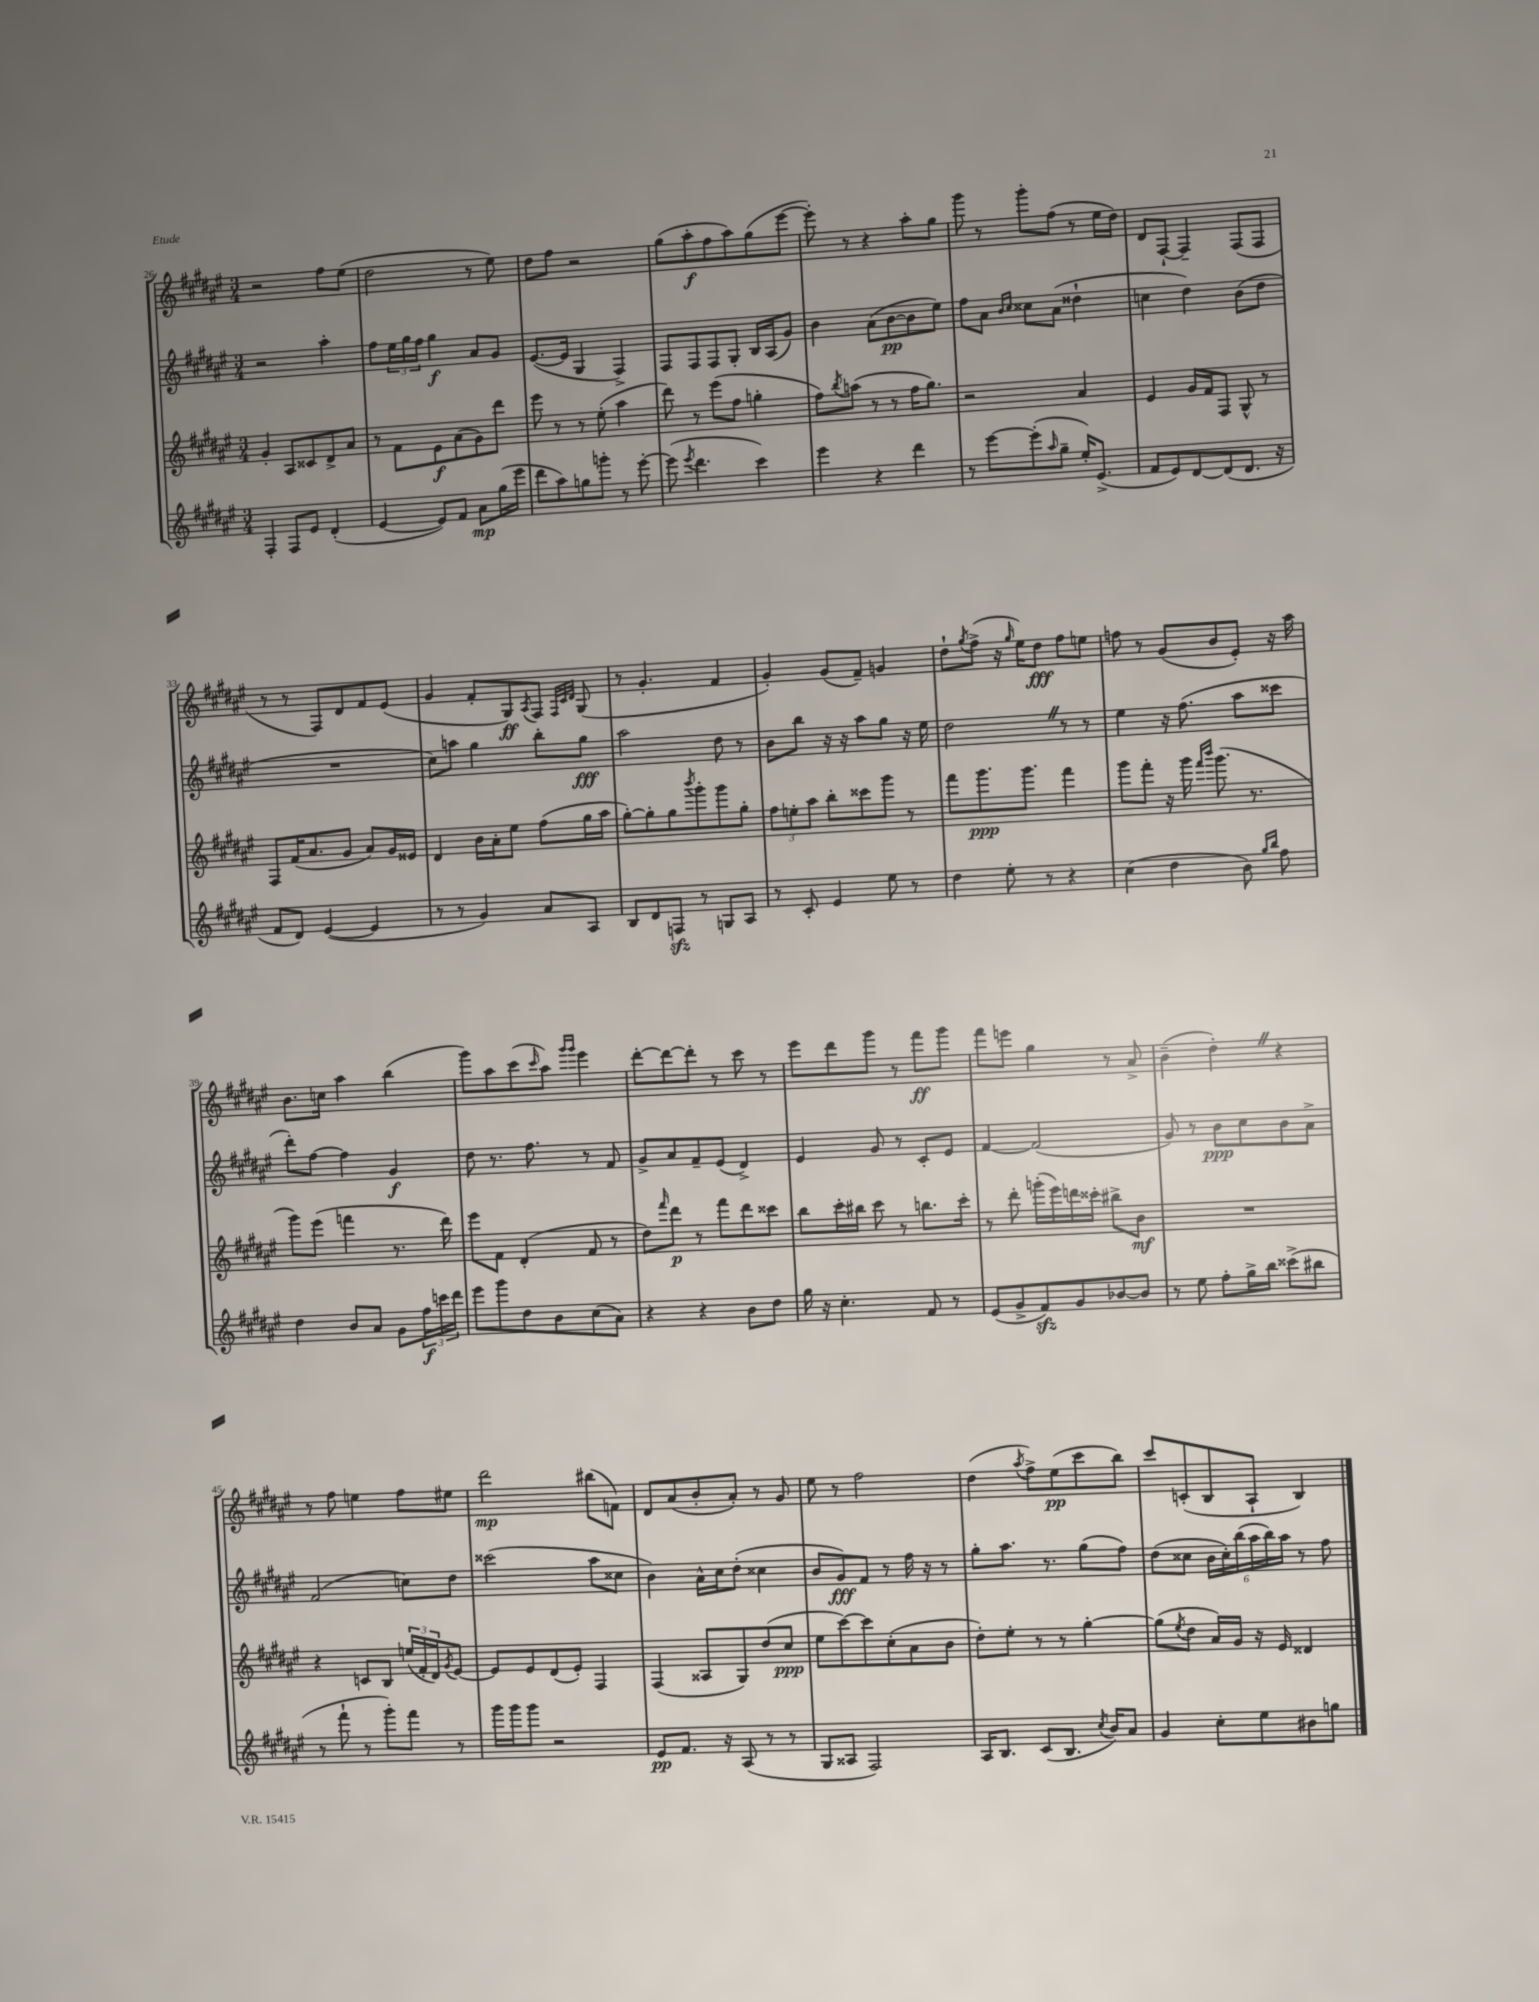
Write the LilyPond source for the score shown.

<<
\new StaffGroup <<
\new Staff = "s0" {
    \clef treble \key fis \major \numericTimeSignature \time 3/4
    r2 fis''8 eis''8( |
    dis''2 r8 eis''8) |
    dis''8 fis''8 r2 |
    gis''8( ais''8-.\f fis''8 ais''8) gis''8( eis'''8~ |
    eis'''8-.) r8 r4 ais''8-. gis''8 |
    gis'''8 r8 gis'''8-. fis''8( r8 eis''16 dis''16) |
    dis'8 fis8~-! fis4-- fis8( fis8 |
    r8 r8 fis8) dis'8 fis'8 eis'8( |
    gis'4 fis'8-. gis8\ff) \acciaccatura { ais8 } fis8 \grace { fis32 cis'32 dis'32 } gis8( |
    r8 gis'4.-. fis'4 |
    gis'4-.) gis'8( fis'8--) g'4 |
    dis''8-! \acciaccatura { gis''8 } fis''8->( r16 \grace { gis''16 } eis''16) dis''8\fff fis''8 e''8 |
    f''8 r8 gis'8( b'8 eis'8-.) r16 ais''16 |
    b'8. c''16 ais''4 b''4( |
    gis'''8) ais''8 cis'''8( \grace { cis'''16 } ais''8) \grace { gis'''16 gis'''16 } eis'''4 |
    dis'''8~-. dis'''8~ dis'''8-. r8 cis'''8 r8 |
    eis'''8 dis'''8 gis'''8 r8 fis'''8\ff gis'''8 |
    fis'''8 e'''8 gis''4 r8 ais'8-> |
    b'4--( dis''4-.) \once \override BreathingSign.text = \markup { \musicglyph "scripts.caesura.straight" } \breathe r4 |
    r8 fis''8 e''4 fis''8 eis''8 |
    dis'''2\mp bis''8( f'8) |
    dis'8 ais'8( b'8-. ais'8-.) r8 gis'8 |
    eis''8 r8 fis''2 |
    dis''4( \acciaccatura { ais''8 } fis''8->) eis''8\pp( cis'''8 b''8) |
    cis'''8 c'8-.( b8 ais8-! b4) \bar "|." |
}
\new Staff = "s1" {
    \clef treble \key fis \major \numericTimeSignature \time 3/4
    r2 ais''4-. |
    fis''8 \tuplet 3/2 { eis''16 gis''16 fis''16 } gis''4\f ais'8 gis'8 |
    eis'8.~( eis'16 gis4 fis4->) |
    fis8 fis8 fis8 gis8-. b16 ais16( gis'8) |
    b'4 ais'8( b'8~\pp b'8 eis''8) |
    fis''8 ais'8 \grace { b'16 cis''16 } cisis''8 ais'8( disis''4-! |
    c''4 dis''4) b'8( dis''8 |
    R2. |
    cis''8) a''8 gis''4 b''8-. gis''8\fff |
    ais''2 dis''8 r8 |
    b'8 b''8 r16 r16 ais''8 gis''8 r16 eis''16 |
    dis''2 \once \override BreathingSign.text = \markup { \musicglyph "scripts.caesura.straight" } \breathe r8 r8 |
    eis''4 r16 fis''8.( ais''8 cisis'''8 |
    dis'''8-.) fis''8~ fis''4 gis'4\f |
    dis''8 r8. fis''8. r8 fis'8 |
    gis'8-> ais'8 fis'8-- eis'8( dis'4->) |
    eis'4 gis'8 r8 cis'8-. eis'8 |
    fis'4~ fis'2( |
    gis'8) r8 b'8\ppp cis''8 b'8 ais'8-> |
    fis'2( c''8) dis''8 |
    cisis'''2( ais''8 cisis''8 |
    b'4) ais'16-^ cis''16 dis''8-.( cisis''4 |
    b'8 gis'8\fff) fis'8 r8 fis''16 r16 r8 |
    gis''8-. ais''8. r8. gis''8( fis''8) |
    dis''8( cisis''8 \tuplet 6/4 { b'16 cisis''16-.) b''16( ais''16 b''16) ais''16 } r8 fis''8 \bar "|." |
}
\new Staff = "s2" {
    \clef treble \key fis \major \numericTimeSignature \time 3/4
    gis'4-. ais8 cisis'8 dis'8-> ais'8 |
    r8 fis'8 eis'8\f ais'8( gis'8) dis'''8 |
    eis'''8 r8 r8 eis''8-.( ais''4 |
    dis'''8) r8 eis'''8( fis''8 g''4-. |
    fis''8) \acciaccatura { b''8 } a''8( r8 r8 fis''16 gis''8.) |
    r2 ais'4 |
    eis'4 gis'16 fis'16 fis8 gis8-^ r8 |
    fis8 fis'16( ais'8. gis'8 ais'8) gis'16 eisis'16 |
    dis'4 b'16 ais'16-. eis''8 fis''8( gis''16 ais''16 |
    gis''8~-.) gis''8-. gis''8 \acciaccatura { b'''8 } gis'''8-. gis'''8 gis''8-. |
    \tuplet 3/2 { fis''8 e''8-. ais''8 } b''8-. cisis'''8 gis'''8 r8 |
    fis'''8 gis'''8.\ppp gis'''8. fis'''4 |
    gis'''8 fis'''8-. r16 gis'''16 \grace { fis'''16 b'''16 } gis'''8.( r8. |
    gis'''8) eis'''8( f'''4 r8. dis'''16) |
    eis'''8 fis'8 dis'4-.( fis'8 r8 |
    dis''8) \grace { fis'''16 } dis'''8\p r8 fis'''8 dis'''8 cisis'''8 |
    b''8 cis'''16-. bis''16 cis'''8 r8 b''8. cis'''16-. |
    r8 dis'''8-. g'''16-.( eis'''16) d'''16 cisis'''16-. bis''8-> b'8\mf |
    R2. |
    r4 c'8 b8 \tuplet 3/2 { e''16( fis'16-. dis'16) } \acciaccatura { gis'8 } eis'8~ |
    eis'8 eis'8 dis'8( eis'8-.) fis4 |
    fis4( aisis8 gis8) dis''8( cis''8\ppp |
    eis''8 cis'''8~) cis'''8 cis''8-.( ais'8 b'8 |
    dis''8-.) eis''8-. r8 r8 gis''4~-. |
    gis''8( \acciaccatura { eis''8 } dis''8 ais'16) gis'16 r16 eis'16 disis'4 \bar "|." |
}
\new Staff = "s3" {
    \clef treble \key fis \major \numericTimeSignature \time 3/4
    fis4-. fis8 eis'8 dis'4-.( |
    eis'4~ eis'8) fis'8 ais'8\mp gis''16( eis'''16 |
    dis'''8 ais''8) g''8 g'''8-. r8 eis'''8~-. |
    eis'''8( \acciaccatura { eis'''8 } dis'''4. cis'''4) |
    eis'''4 r4 dis'''4 |
    r8 eis'''8~ eis'''8-.( \grace { ais''16 } gis''8-- eis''16-.) eis'8.->( |
    fis'8 eis'8) dis'8~ dis'8( dis'8. r16 |
    fis'8 dis'8) eis'4~( eis'4 |
    r8 r8 gis'4) ais'8 ais8 |
    b8 dis'8 f8\sfz r8 g8 ais8 |
    r8 cis'8-. eis'4 eis''8 r8 |
    dis''4 eis''8-. r8 r4 |
    cis''4( dis''4 b'8) \grace { gis''16 b''16 } fis''8 |
    dis''4 b'8 ais'8 gis'8 \tuplet 3/2 { fis''16\f c'''16 dis'''16 } |
    eis'''8 gis'''8 dis''8 b'8 cis''8( ais'8) |
    r4 r4 b'8 dis''8 |
    gis''16 r16 cis''4.-. fis'8 r8 |
    eis'8( gis'8-> fis'8\sfz) gis'8 bes'8~ bes'8 |
    r8 eis''8 fis''8-. gis''16-> b''16 cisis'''8->( bis''8 |
    r8 fis'''8-! r8 gis'''8-.) fis'''8 r8 |
    gis'''16 gis'''16 gis'''8 r2 |
    eis'8\pp fis'8. r16 ais8( r8 r8 |
    gis8 aisis8 fis2) |
    ais16 b8. cis'8( b8. \acciaccatura { cis''8 } b'16) ais'8 |
    gis'4 cis''8-. eis''8 bis'8 g''8 \bar "|." |
}
>>
>>
\layout { \context { \Score currentBarNumber = #26 } }
